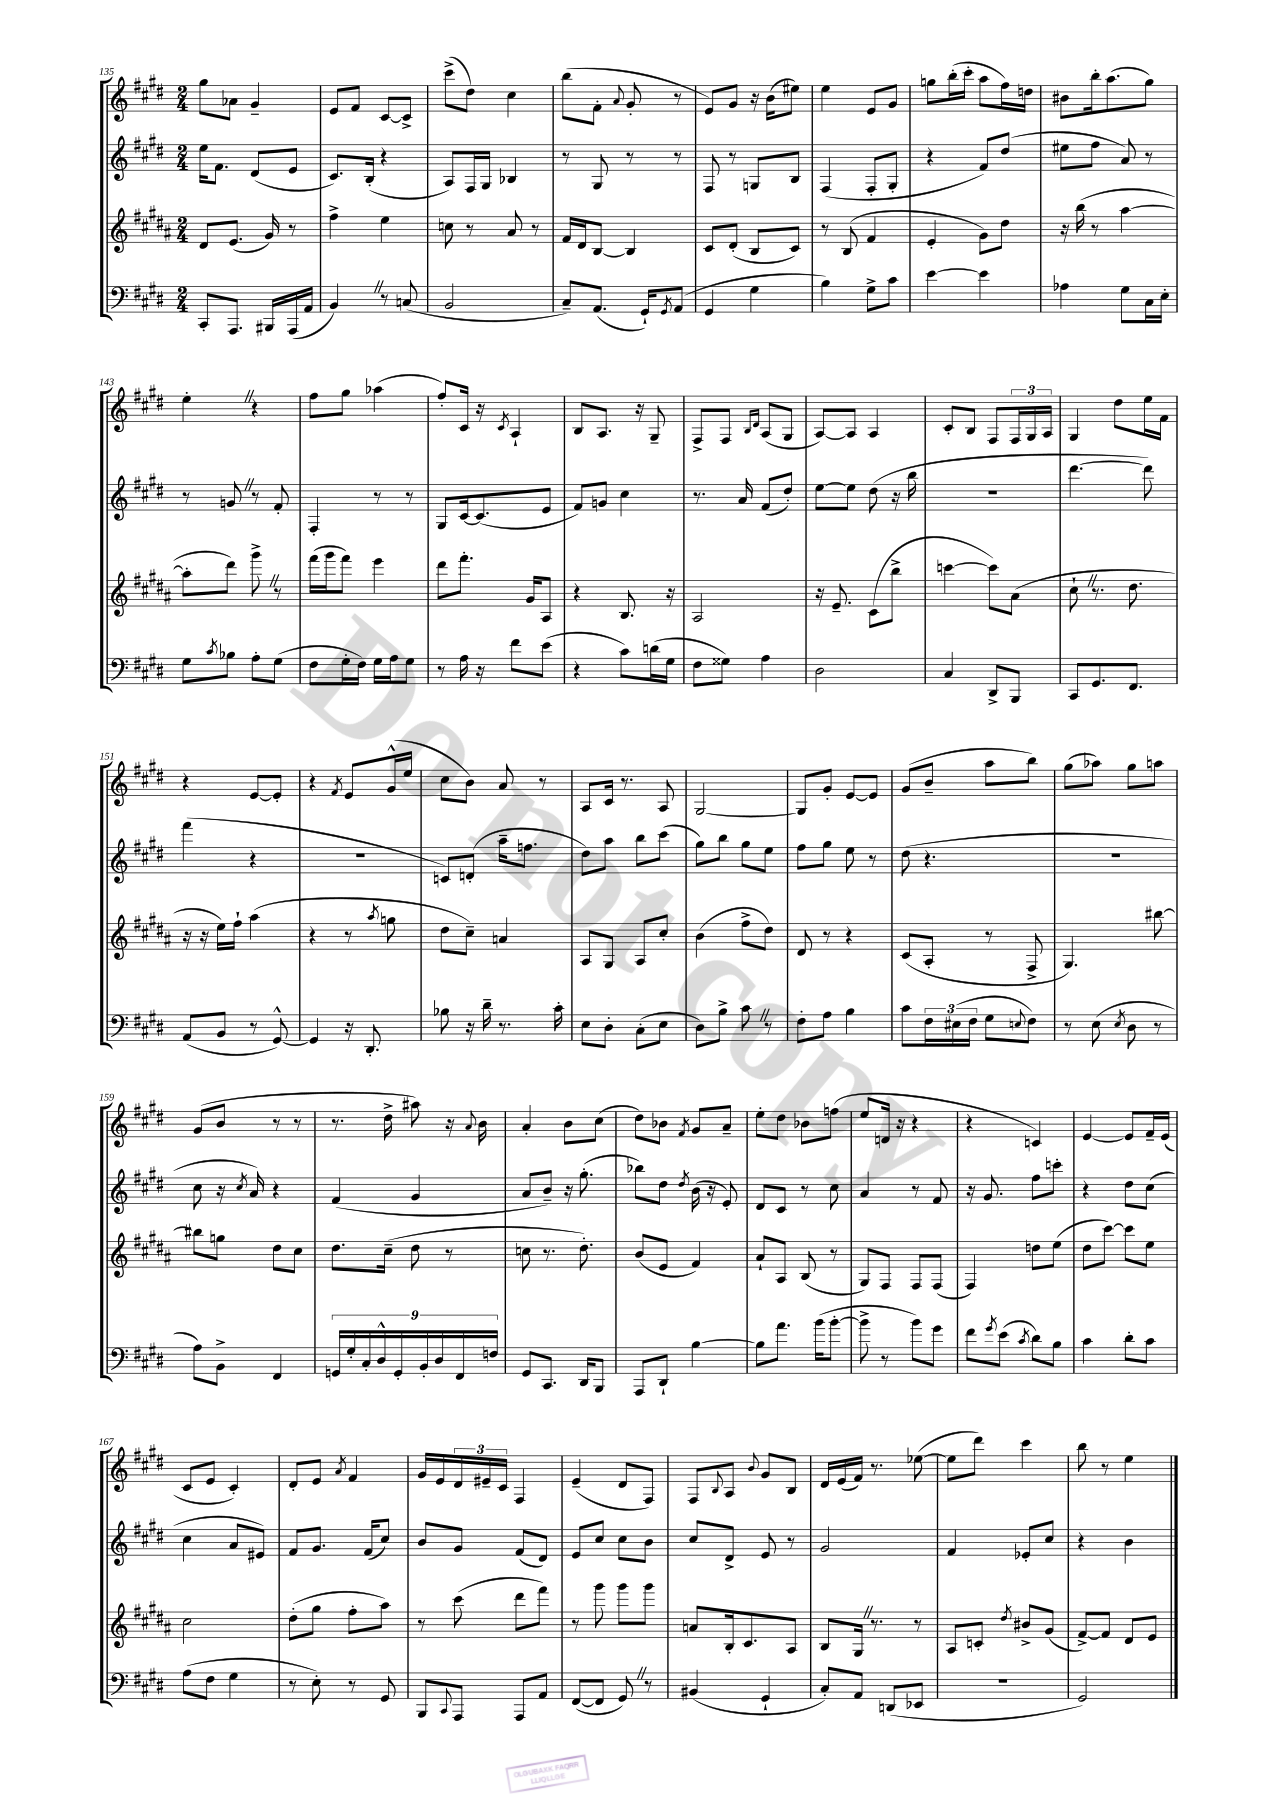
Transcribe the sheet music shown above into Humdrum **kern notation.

**kern	**kern	**kern	**kern
*staff4	*staff3	*staff2	*staff1
*clefF4	*clefG2	*clefG2	*clefG2
*k[f#c#g#d#]	*k[f#c#g#d#a#]	*k[f#c#g#d#]	*k[f#c#g#d#]
*M2/4	*M2/4	*M2/4	*M2/4
8CC#'	8d#	16ee	8gg#
.	.	8.f#	.
8.AAA	(8.e	.	8a-
.	.	(8d#	4g#~
16BBB#	16g#)	.	.
(16AAA	8r	8e	.
16AA	.	.	.
=	=	=	=
4BB)	4ff#^	8.c#)	8e
.	.	.	8f#
.	.	(16B'	.
8r	4ee	4r	[8c#
(8C	.	.	8c#^]
=	=	=	=
2BB	8cc	8A)	(8ccc#^
.	8r	16F#	8dd#)
.	.	16G#	.
.	8a#	4B-	4cc#
.	8r	.	.
=	=	=	=
8C#~)	16f#	8r	(8bb
.	16d#	.	.
(8.AA	[8B	8G#	8f#'
.	.	.	8qqa
.	4B]	8r	8g#'
16GG#`)	.	.	.
8qGG#	.	.	.
(8AA	.	8r	8r
=	=	=	=
4GG#	8c#	8F#	8e)
.	(8d#'	8r	8g#
4G#	8B	8G	16r
.	.	.	(16b
.	8c#)	8B	8ee#)
=	=	=	=
4B)	8r	(4F#	4ee
.	(8B	.	.
8G#^	4f#	8F#'	8e
8c#	.	8G#'	8g#
=	=	=	=
[4e	4e'	4r	8gg
.	.	.	(16bb'
.	.	.	16ccc#'
4e]	8g#)	8f#)	8aa
.	8dd#	(8dd#	16ff#)
.	.	.	16dd
=	=	=	=
4A-	16r	8ee#	8b#
.	(16bb	.	.
.	8r	8ff#	16bb'
.	.	.	(8.aa
8G#	[4aa#	8a)	.
16C#	.	8r	8gg#)
16E'	.	.	.
=	=	=	=
8G#	8aa#']	8r	4ee'
8qc#	.	.	.
8B-	8ddd#)	8g	.
8A'	8ggg#^	8r	4r
(8G#	8r	8f#'	.
=	=	=	=
8F#	(16fff#	4F#'	8ff#
.	16ggg#	.	.
16G#'	8fff#)	.	8gg#
16F#)	.	.	.
16G#	4eee	8r	(4aa-
16A	.	.	.
8G#	.	8r	.
=	=	=	=
8r	8ddd#	8G#	8ff#')
16A	8.fff#'	[16c#	16c#
16r	.	(8.c#]	16r
.	.	.	8qc#
8f#	.	.	4A`
.	16g#	.	.
(8e	8A#	8e	.
=	=	=	=
4r	4r	8f#)	8B
.	.	8g	8.A
8c#)	8.B	4cc#	.
.	.	.	16r
(16d	.	.	8G#~
16G#	16r	.	.
=	=	=	=
8F#	2A#	8.r	8F#^
8G##)	.	.	8F#
.	.	16a	.
.	.	.	16qqB
.	.	.	16qqd#
4A	.	(8f#	(8A
.	.	8dd#')	8G#
=	=	=	=
2D#	16r	[8ee	[8A)
.	8.e~	.	.
.	.	8ee]	8A]
.	(8c#	(8dd#	4A
.	8bb^	16r	.
.	.	16bb	.
=	=	=	=
4C#	[4ccc	2r	8c#'
.	.	.	8B
8DD#^	8ccc])	.	8F#
8BBB	(8a#	.	24F#
.	.	.	24G#
.	.	.	24A
=	=	=	=
8CC#	8cc#`	[4.ddd#	4G#
8.GG#	8.r	.	.
.	.	.	8dd#
8.FF#	8.dd#	.	.
.	.	8ddd#])	16ee
.	.	.	16f#
=	=	=	=
(8AA	16r	(4fff#	4r
.	16r	.	.
8BB	16ee)	.	.
.	16ff#`	.	.
8r	(4aa#	4r	[8e
[8GG#^^)	.	.	8e']
=	=	=	=
4GG#]	4r	2r	4r
.	.	.	8qf#
16r	8r	.	8e
8.DD#'	.	.	.
.	8qaa#	.	.
.	8gg	.	(16g#^^
.	.	.	16ee
=	=	=	=
8B-	8dd#	8c)	8cc#
16r	8cc#~)	(8d'	8b)
16d#~	.	.	.
8.r	4a	16aa~	8a
.	.	8.ff	.
.	.	.	8r
16c#'	.	.	.
=	=	=	=
8E	8A#	8dd#)	8A
8D#'	8G#	8aa	16c#
.	.	.	8.r
(8C#'	8A#	8bb	.
8E	8cc#'	(8ccc#	8A
=	=	=	=
8D#)	(4b	8gg#)	[2G#
8B^	.	8bb	.
8c#	8ff#^	8gg#	.
8r	8dd#)	8ee	.
=	=	=	=
8F#'	8d#	8ff#	8G#]
8A	8r	8gg#	8g#'
4B	4r	8ee	[8e
.	.	8r	8e]
=	=	=	=
8c#	(8c#	(8dd#	(8g#
24F#	8A#'	4.r	8b~
(24E#	.	.	.
24F#	.	.	.
8G#	8r	.	8aa
8qqE	.	.	.
8F#)	8F#^	.	8bb)
=	=	=	=
8r	4.G#)	2r	(8gg#
(8E	.	.	8aa-)
8qE	.	.	.
8D#	.	.	8gg#
8r	[8bb#	.	8aa
=	=	=	=
8A)	8bb#]	8cc#	(8g#
8BB^	8gg	16r	8b
.	.	8qcc#	.
.	.	16a)	.
4FF#	8dd#	4r	8r
.	8cc#	.	8r
=	=	=	=
18GG	8.dd#	(4f#	8.r
18G#'	.	.	.
18C#'	.	.	.
18D#^^	.	.	.
.	(16cc#~	.	16dd#^
18GG'	.	.	.
.	8dd#	4g#	8aa#)
18BB'	.	.	.
18D#	.	.	.
.	8r	.	16r
18FF#	.	.	.
.	.	.	8qqa
.	.	.	16b
18F	.	.	.
=	=	=	=
8GG#	8cc	8a	4a'
8.CC#	8.r	8b~)	.
.	.	16r	8b
16DD#	8.dd#')	(8.gg#'	.
8BBB	.	.	(8cc#
=	=	=	=
8AAA	(8b	8bb-)	8dd#)
8DD#`	8e	8dd#	8b-
.	.	8qdd#	8qf#
[4B	4f#)	(16b	8g#
.	.	16r	.
.	.	8e')	8a~
=	=	=	=
8B]	8a#`	8d#	8ee'
8.a	8A#	8c#	8dd#
.	(8B	8r	8b-
(16b	.	.	.
[8b'	8r	8cc#	(8ff
=	=	=	=
8b^]	8G#)	4a	8ee
8r	8F#	.	16d
.	.	.	16r
8b)	8F#	8r	4r
8g#	(8F#	8f#	.
=	=	=	=
8f#	4F#)	16r	4r
.	.	8.g#	.
8qg#	.	.	.
(8e	.	.	.
8qc#	.	.	.
8d#)	8dd	8ff#	4c)
8B	(8ee	8ccc'	.
=	=	=	=
4c#	8dd#	4r	[4e
.	[8ccc#)	.	.
8d#'	8ccc#]	8dd#	8e]
8c#	8ee	(8cc#	16f#~
.	.	.	(16e
=	=	=	=
(8A	2cc#	4cc#	8c#
8F#	.	.	8e
4G#	.	8a	4c#')
.	.	8e#)	.
=	=	=	=
8r	(8dd#'	8f#	8d#'
8E')	8gg#	8.g#	8e
.	.	.	8qa
8r	8ff#'	.	4f#
.	.	(16f#	.
8GG#	8aa#)	8cc#)	.
=	=	=	=
8BBB	8r	8b	16g#
.	.	.	16e
8qqCC#	.	.	.
8AAA	(8ccc#	8g#	24d#
.	.	.	24e#~
.	.	.	24c#
8AAA	8ddd#	(8f#	4F#
8AA	8fff#)	8d#)	.
=	=	=	=
([8FF#	8r	8e	(4e~
8FF#]	8ggg#	8cc#	.
8GG#)	8ggg#	8cc#	8d#
8r	8ggg#	8b	8F#)
=	=	=	=
(4BB#	8a	8cc#	8F#
.	.	.	8qqB
.	16B'	8d#^	8A
.	8.c#	.	.
.	.	.	8qqb
4GG#`	.	8e	8g#
.	8A#	8r	8B
=	=	=	=
8C#')	8B	2g#	16d#
.	.	.	(16e
8AA	16G#	.	16f#)
.	8.r	.	8.r
(8DD	.	.	.
8EE-	8r	.	([8ee-
=	=	=	=
2r	8A#	4f#	8ee-]
.	8c'	.	8ddd#)
.	8qdd#	.	.
.	8b#^	8e-'	4ccc#
.	(8g#	8cc#	.
=	=	=	=
2GG#)	[8f#^)	4r	8bb
.	8f#]	.	8r
.	8d#	4b	4ee
.	8e	.	.
==	==	==	==
*-	*-	*-	*-
